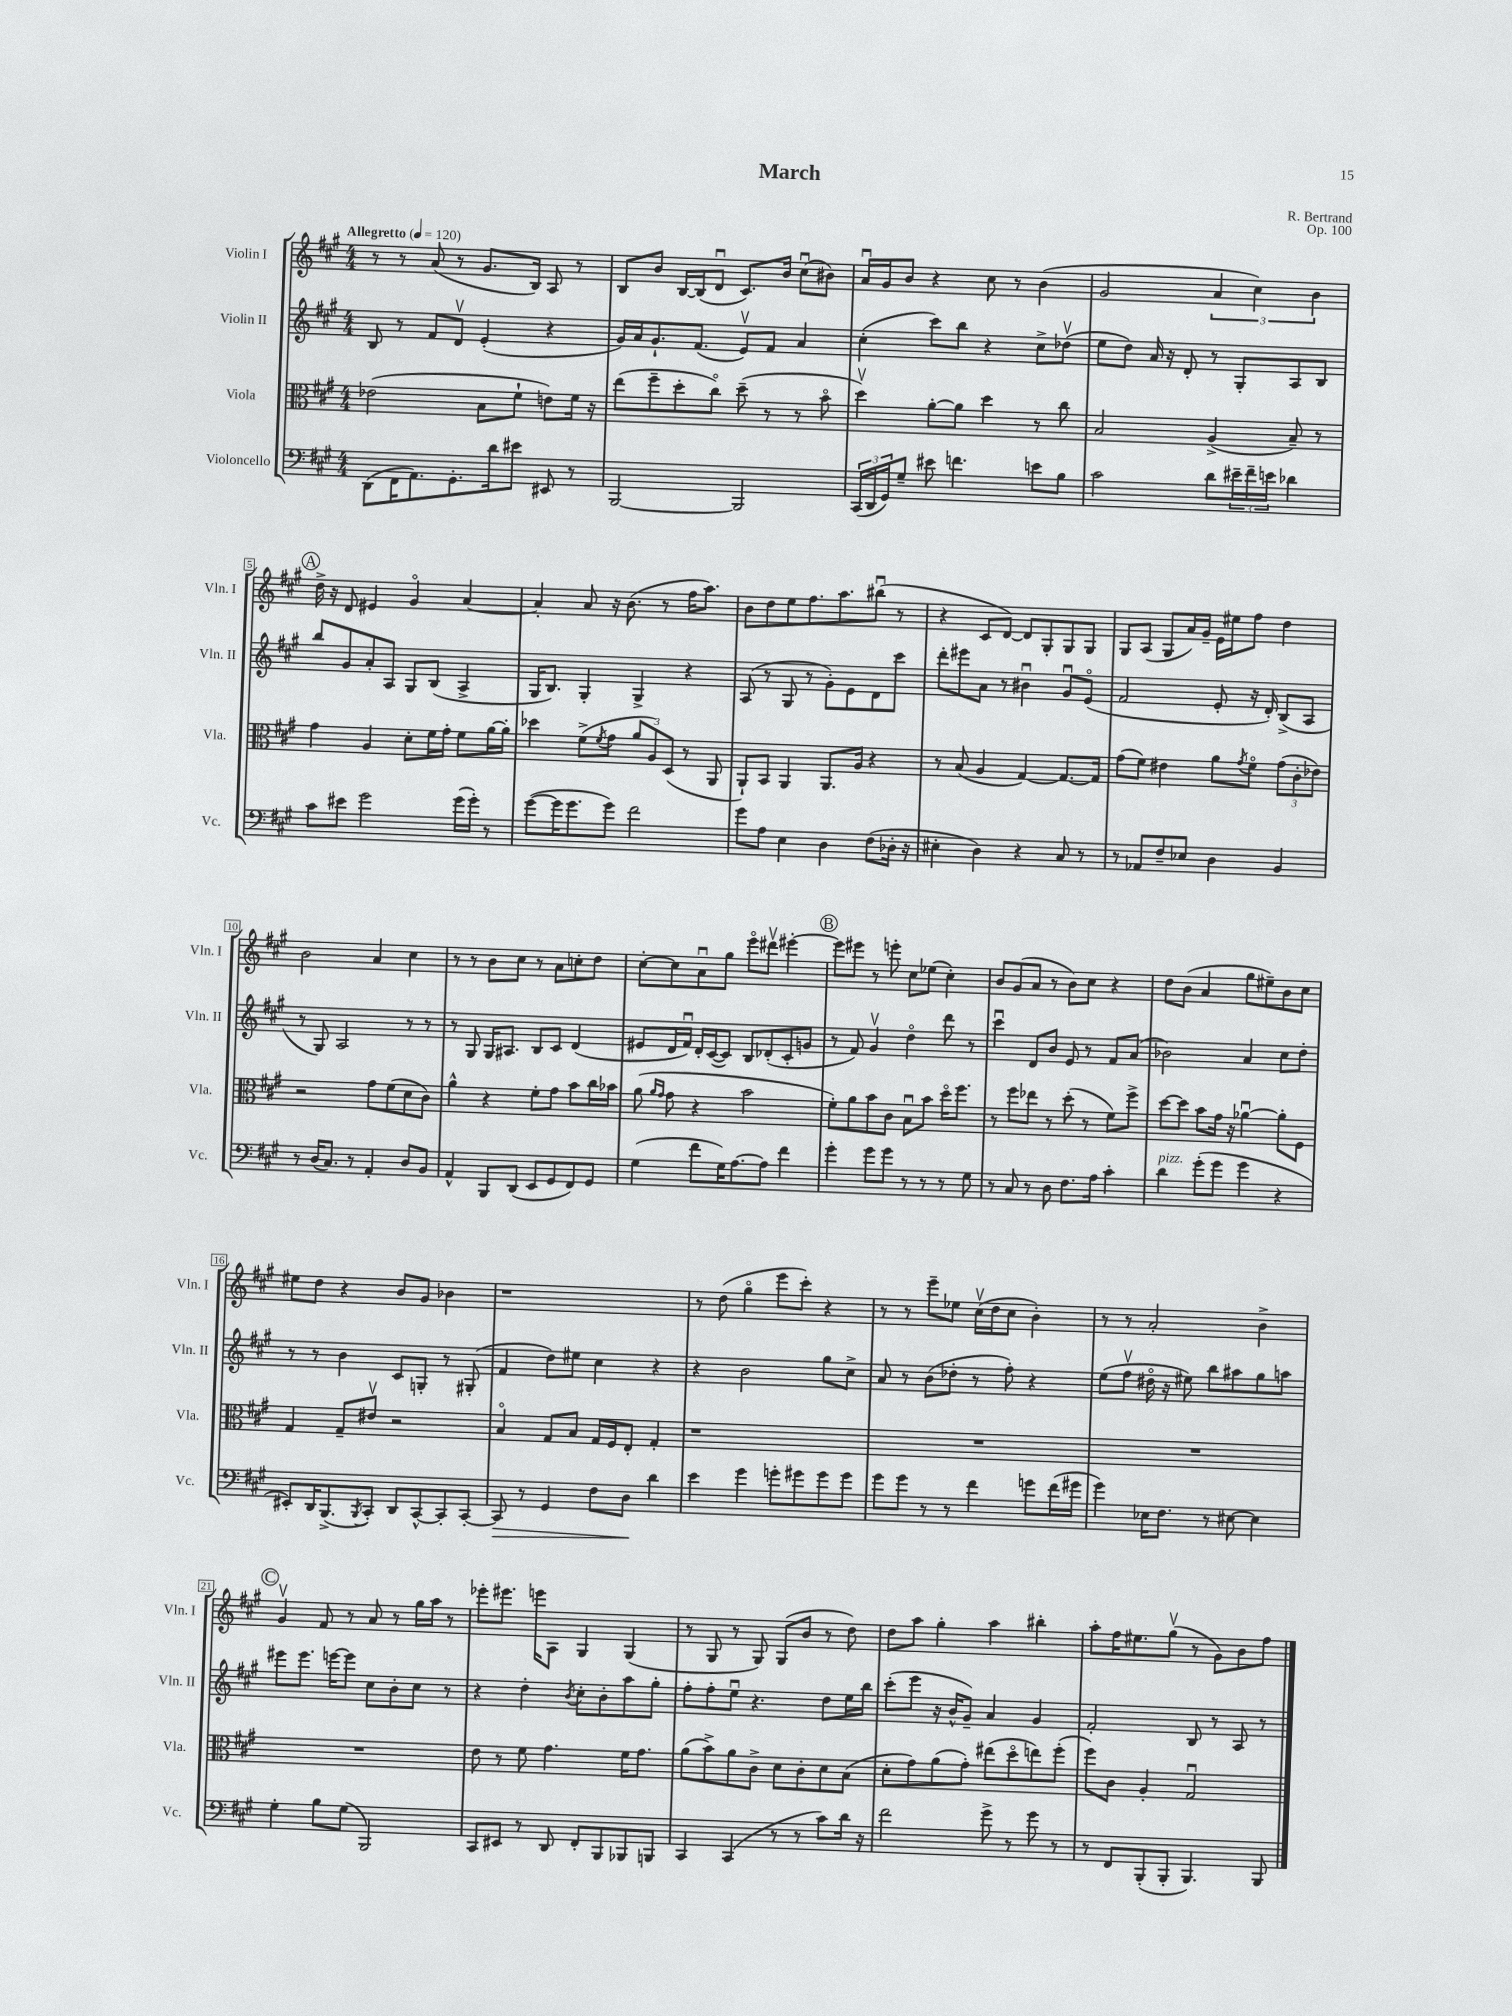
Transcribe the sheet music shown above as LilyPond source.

\header { title = "March" composer = "R. Bertrand" opus = "Op. 100" }
<<
\new StaffGroup <<
\new Staff = "s0" \with { instrumentName = "Violin I" shortInstrumentName = "Vln. I" } {
    \clef treble \key a \major \numericTimeSignature \time 4/4 \tempo "Allegretto" 4 = 120
    r8 r8 a'8( r8 gis'8. b16) a8 r8 |
    b8 b'8 b16~ b16( d'8\downbow cis'8.) b'16 cis''8\downbow( bis'8) |
    a'16\downbow gis'16 b'8 r4 cis''8 r8 b'4( |
    gis'2 \tuplet 3/2 { a'4 cis''4) b'4 } |
    \mark \markup { \circle "A" } d''16-> r16 d'8 eis'4 gis'4\flageolet a'4~ |
    a'4-. a'8 r16 b'8.( r8 fis''16 a''8.) |
    b'8 d''8 e''8 fis''8. a''8. bis''8\downbow( r8 |
    r4 cis'8 d'8~) d'8 gis8-. gis8 gis8 |
    gis8 a8( gis8 a'16) gis'16-- e'16 eis''16 fis''8 d''4 |
    b'2 a'4 cis''4 |
    r8 r8 b'8 cis''8 r8 a'8 c''8-. d''8 |
    cis''8~-. cis''8 a'8\downbow gis''8 e'''8\flageolet dis'''8\upbow eis'''4~-. |
    \mark \markup { \circle "B" } eis'''8 eis'''8 r8 e'''8-. cis''8 ees''8( cis''4-.) |
    b'8 gis'8( a'8 r8 b'8) cis''8 r4 |
    d''8 b'8( a'4 gis''8 eis''8--) b'8 cis''8 |
    eis''8 d''8 r4 b'8 gis'8 bes'4 |
    r1 |
    r8 d''8( gis''4\flageolet e'''8 cis'''8-.) r4 |
    r8 r8 e'''8-- ees''8 cis''16\upbow( d''16 cis''8 b'4-.) |
    r8 r8 a'2-. b'4-> |
    \mark \markup { \circle "C" } gis'4\upbow fis'8 r8 a'8 r8 gis''16 a''16 r8 |
    ees'''8-. eis'''8. e'''16 a8 gis4 gis4( |
    r8 gis8 r8 gis8) gis8( b'8 r8 d''8) |
    d''8 a''8 gis''4-. a''4 bis''4-. |
    a''8-. fis''16 eis''8. gis''8\upbow( r8 gis'8) b'8 fis''8 \bar "|." |
}
\new Staff = "s1" \with { instrumentName = "Violin II" shortInstrumentName = "Vln. II" } {
    \clef treble \key a \major \numericTimeSignature \time 4/4
    b8 r8 fis'8 d'8\upbow e'4-.( r4 |
    gis'16) a'16 gis'8.-! fis'8.( e'8\upbow) fis'8 a'4 |
    cis''4-.( cis'''8) b''8 r4 cis''8-> des''8\upbow( |
    e''8 d''8) a'16 r16 d'8-. r8 gis8-. a8 b8 |
    \mark \markup { \circle "A" } b''8 gis'8 a'8-. a8 gis8 b8( a4-> |
    gis16 b8.) gis4-. gis4-> r4 |
    a8( r8 gis8 r8 gis'8-.) e'8 d'8 cis'''8 |
    d'''8-. eis'''8 a'8 r8 bis'4\downbow gis'8\downbow e'8\flageolet( |
    fis'2 e'8-. r16 d'16-.) b8->( a8 |
    r8 gis8) a2 r8 r8 |
    r8 gis8 gis16 ais8. b8 cis'8 d'4( |
    eis'8 d'16 fis'16\downbow) d'16-. cis'16~( cis'8) b8 des'8-.( cis'8-. g'8 |
    \mark \markup { \circle "B" } r8 fis'8) gis'4\upbow d''4\flageolet d'''8 r8 |
    cis'''4\downbow d'8 b'8 e'8 r8 fis'8 a'8( |
    bes'2) a'4 cis''8 d''8-. |
    r8 r8 b'4 cis'8 g8-. r8 gis8-.( |
    fis'4 d''8) eis''8 cis''4 r4 |
    r4 b'2 gis''8 cis''8-> |
    a'8 r8 b'8( des''8-. r8 fis''8-.) r4 |
    e''8( fis''8\upbow dis''16\flageolet r16 eis''8) b''8 ais''8 gis''8 a''8 |
    \mark \markup { \circle "C" } eis'''8 eis'''8. e'''16~ e'''8 cis''8 b'8-. cis''8 r8 |
    r4 d''4-. \acciaccatura { b'8 } cis''8-. b'8-. a''8 gis''8-. |
    fis''8-. fis''8-. e''8\downbow r4. d''8 e''16 b''16 |
    cis'''8-.( e'''8 r16 b'16-^ gis'8--) a'4 gis'4 |
    fis'2-. b8 r8 a8 r8 \bar "|." |
}
\new Staff = "s2" \with { instrumentName = "Viola" shortInstrumentName = "Vla." } {
    \clef alto \key a \major \numericTimeSignature \time 4/4
    ees'2( b8 fis'8-! e'8) fis'16 r16 |
    e''8( fis''8-- d''8-. cis''8\flageolet) d''8--( r8 r8 b'8\flageolet |
    d''4\upbow) a'8~-. a'8 d''4 r8 cis''8 |
    b2 a4->( b8--) r8 |
    \mark \markup { \circle "A" } gis'4 a4 d'8-. fis'16 gis'16-. fis'8 a'16~ a'16-. |
    des''4 fis'8->( \acciaccatura { fis'8 } gis'8 \tuplet 3/2 { a'8 a8) d8( } r8 a,8 |
    a,8-!) b,8 a,4 a,8. a16 r4 |
    r8 b8( a4 gis4~) gis8.~ gis16 |
    gis'8( fis'8) eis'4 a'8 \acciaccatura { gis'8 } fis'8\flageolet \tuplet 3/2 { gis'8( cis'8-. ees'8) } |
    r2 gis'8 fis'8( d'8 cis'8) |
    a'4-^ r4 fis'8-. gis'8 b'8 cis''16 bes'16 |
    a'8( \grace { a'16 gis'16 } gis'8 r4 b'2 |
    \mark \markup { \circle "B" } fis'8-.) a'8 b'8 cis'8 b8\downbow b'8 d''16\flageolet fis''8. |
    r8 fis''8 ees''8 r8 d''8-.( r8 fis'8) fis''8-> |
    d''8~ d''8 b'8 gis'16 r16 aes'4~\downbow aes'8-. fis8 |
    gis4 gis8-- eis'8\upbow r2 |
    b4\flageolet gis8 b8 gis16 fis16 e8-. gis4-. |
    r1 |
    R1 |
    R1 |
    \mark \markup { \circle "C" } R1 |
    e'8 r8 fis'8 gis'4. fis'16 gis'8. |
    a'8( b'8->) a'8 cis'8-> d'8 cis'8-. d'8 b8( |
    d'8-. gis'8) a'8( gis'8-.) eis''8( d''8\flageolet e''8) fis''8-.( |
    fis''8) cis'8 a4-. gis2\downbow \bar "|." |
}
\new Staff = "s3" \with { instrumentName = "Violoncello" shortInstrumentName = "Vc." } {
    \clef bass \key a \major \numericTimeSignature \time 4/4
    d,8( fis,16 a,8.) gis,8.-. d'16 eis'8 eis,8 r8 |
    b,,2~ b,,2 |
    \tuplet 3/2 { cis,16( d,16 gis,16) } gis8-- eis'8 f'4. e'8 b8 |
    cis'2 d'8 \tuplet 3/2 { eis'16-- fis'16-- e'16 } des'4 |
    \mark \markup { \circle "A" } cis'8 eis'8 gis'2 gis'16( gis'16-.) r8 |
    gis'8~( gis'16 gis'8. gis'8) fis'2 |
    gis'8 a8 e4 d4 fis8( des16-. r16 |
    eis4-. d4) r4 cis8 r8 |
    r8 aes,8 fis8-- ees8 d4 b,4 |
    r8 d16( cis8.) r8 a,4-. d8 b,8 |
    a,4-^ b,,8 d,8( e,8 gis,8 fis,8) gis,8 |
    gis4( fis'8 gis16) a8.~ a8 fis'4 |
    \mark \markup { \circle "B" } gis'4-. gis'8 gis'8 r8 r8 r8 gis8 |
    r8 cis8 r8 d8 fis8. a16 cis'4-. |
    d'4^\markup { \italic "pizz." } gis'8-.( gis'8 gis'4 r4 |
    eis,8-.) d,16 b,,8.->( \acciaccatura { b,,8 } cis,8-.) d,8 cis,8~-^ cis,8-. cis,8~-. |
    cis,8\> r8 gis,4 fis8 d8\! d'4 |
    e'4 gis'4 g'8-. gis'8 gis'8 gis'8 |
    gis'8 gis'8 r8 r8 fis'4 g'8 fis'16( gis'16 |
    gis'4) ees16 fis8. r8 eis8~ eis4 |
    \mark \markup { \circle "C" } gis4-. b8 gis8( b,,2) |
    cis,8 eis,8 r8 d,8 fis,8-. b,,8 bes,,8 b,,8 |
    cis,4 cis,4( r8 r8 cis'8) d'16 r16 |
    fis'2 gis'8-> r8 gis'8 r8 |
    r8 fis,8 b,,8-.( b,,8-. b,,4.) b,,8 \bar "|." |
}
>>
>>
\layout { \context { \Score \override BarNumber.stencil = #(make-stencil-boxer 0.1 0.3 ly:text-interface::print) } }
